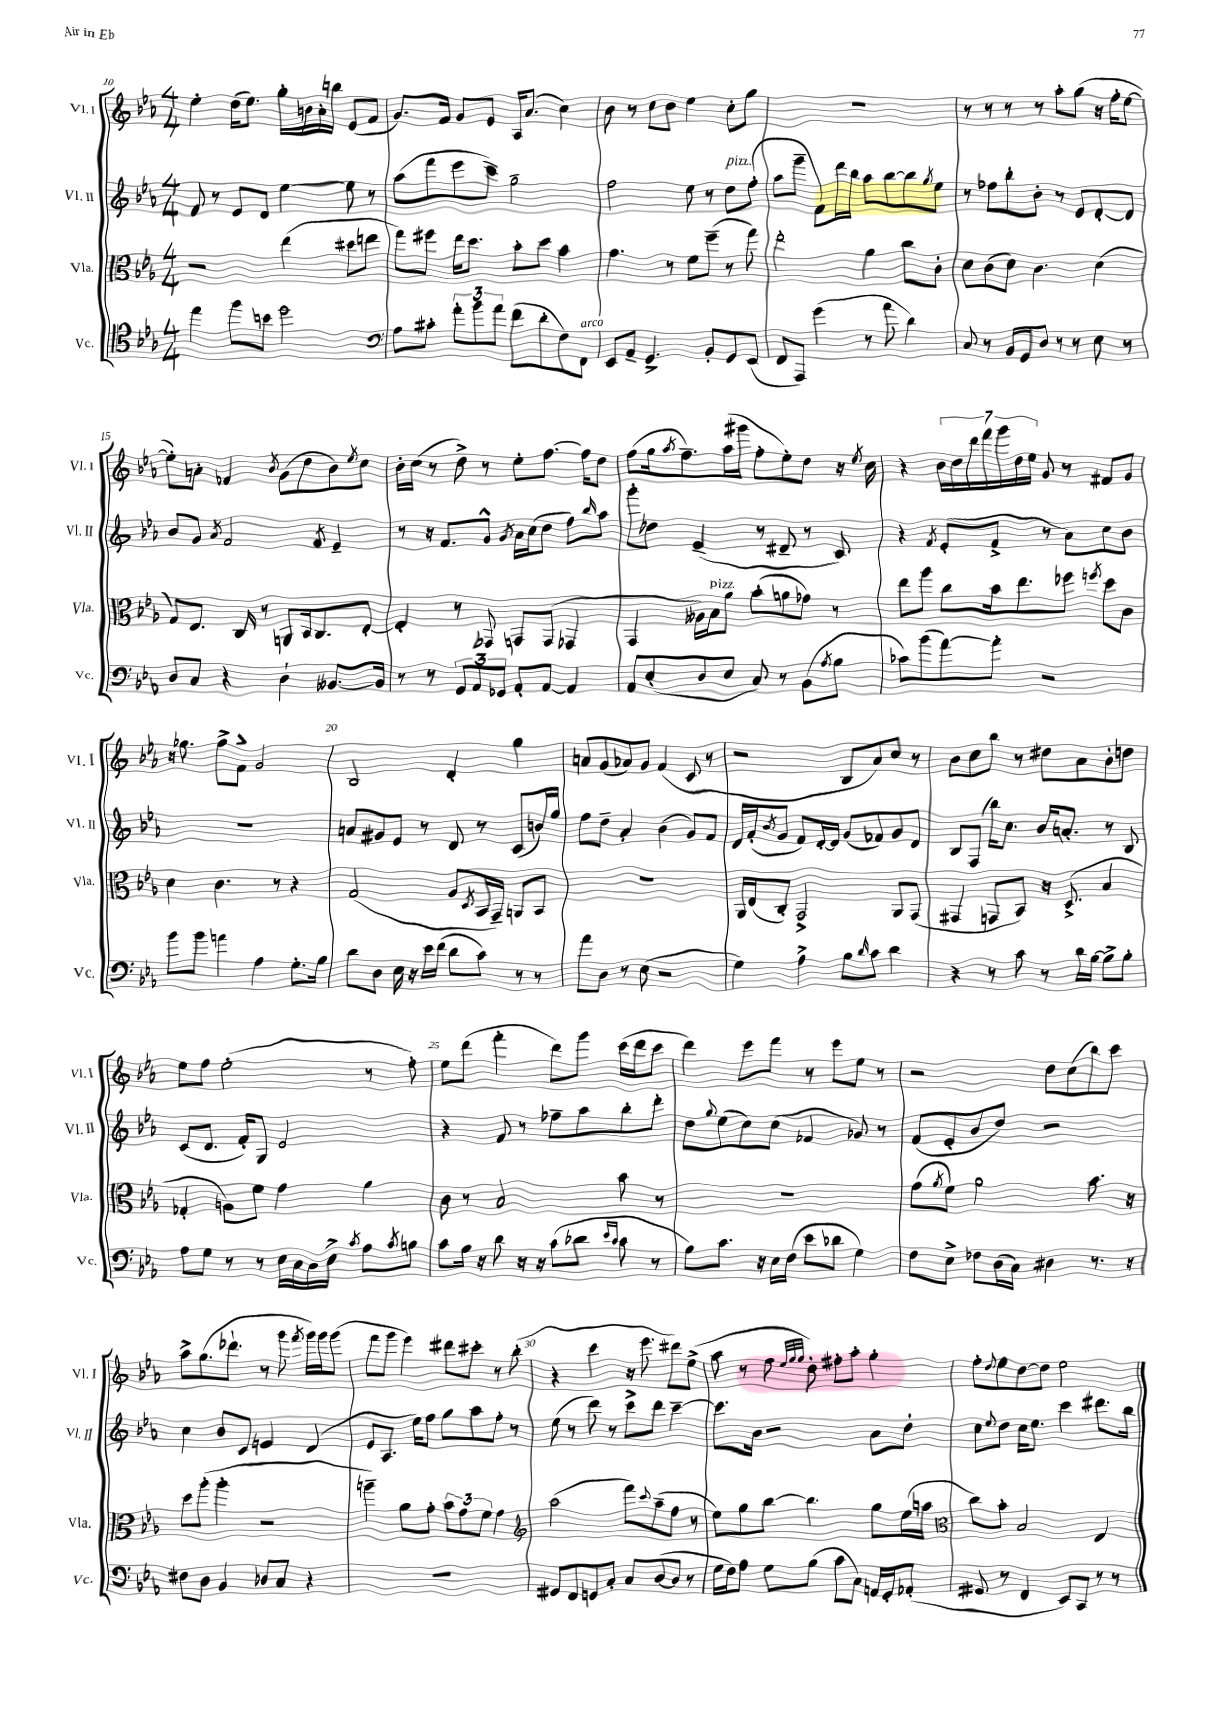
<<
\new StaffGroup <<
\new Staff = "s0" \with { instrumentName = "Vl. I" shortInstrumentName = "Vl. I" } {
    \clef treble \key ees \major \numericTimeSignature \time 4/4
    ees''4-. d''16( ees''8.) g''16-. b'16 aes'16-. b''16 ees'8( f'8 |
    g'8.) f'16 g'8 ees'8 aes16 aes'8.( c''4) |
    bes'8 r8 c''8 bes'8 ees''4 c''8-. g''8 |
    R1 |
    r8 r8 r8 r8 aes''8-. g''8( r16 f''16-. ees''8~ |
    ees''8-.) a'8-. fes'4 \acciaccatura { bes'8 } g'8( d''8 bes'8) \acciaccatura { ees''8 } c''8 |
    bes'16-. c''16( r8 d''8->) r8 ees''8-. f''8.~ f''16 d''8 |
    f''8( g''16 \acciaccatura { aes''8 } f''8.--) aes''16( gis'''16 f''8-. ees''8-.) d''8 r16 \acciaccatura { ees''8 } c''16 |
    r4 \tuplet 7/4 { bes'16 d''16 d'''16 f'''16 g'''16 d''16 ees''16 } g'8 r8 fis'8 g'8 |
    r16 ges''8. f''8-> f'8-> g'2 |
    bes2 d'4-. g''4 |
    a'8 g'8( aes'8) g'8 f'4( c'8 r8 |
    r2 bes8 aes'8) c''8 r8 |
    bes'8 c''8 bes''8 r8 dis''8 aes'8 bes'8-. d''8 |
    ees''8 f''8 ees''2-.( r8 f''8-.) |
    ees''8 d'''8( f'''4-. d'''8) g'''8 c'''16( d'''16 c'''8 |
    d'''4) ees'''8 f'''8 r8 ees'''8 ees''8 r8 |
    r2 d''8 c''8( bes''8) c'''8 |
    aes''8-> g''8.( des'''8.-! r8 g'''8 \acciaccatura { f'''8 } g'''16) g'''16 g'''8( |
    f'''8 g'''8 ees'''4) dis'''8 cis'''8-. r8 bes''8-.( |
    r4 c'''4 r16 ees'''8. dis'''8) ees''8->( |
    aes''8 r8 f''8 \grace { ees''32 g''32 g''32 } d''8-.) fis''8-. aes''8-. g''4-. |
    f''8-. \appoggiatura { d''8 } ees''8 d''8~ d''8 ees''2 \bar "|." |
}
\new Staff = "s1" \with { instrumentName = "Vl. II" shortInstrumentName = "Vl. II" } {
    \clef treble \key ees \major \numericTimeSignature \time 4/4
    f'8 r8 ees'8 d'8 ees''4~ ees''8 r8 |
    aes''8( f'''8 ees'''8 c'''8--) g''2-- |
    f''2 ees''8 r8 d''8^\markup { \italic "pizz." } f''8-.( |
    aes''8 g'''8-- f'8) d'''16 bes''16 aes''8 bes''8~ bes''8 \acciaccatura { g''8 } ees''8 |
    r8 fes''8 bes''8-. bes'8-. r8 ees'8 d'8~-. d'8 |
    bes'8 g'8 \acciaccatura { aes'8 } f'2 \acciaccatura { f'8 } ees'4-- |
    r8 r16 f'8. g'8-^ \acciaccatura { g'8 } aes'16 c''16( d''8 f''8) \grace { bes''16 } aes''8 |
    g'''8-. des''8 ees'4--( r8 dis'8-- r8 c'8) |
    r4 \acciaccatura { f'8 } ees'8-.( f'8-> r8 aes'8) c''8 bes'8 |
    R1 |
    a'8 gis'8 ees'8 r8 d'8 r8 c'8( b'16) g''16 |
    f''8 d''8-- aes'4-. bes'4( g'8) f'8 |
    d'16 f'16-.( \acciaccatura { bes'8 } g'8 f'8) d'16~-. d'16 g'8( fes'8) g'8 d'8 |
    bes8 f8( bes''16) c''8. bes'16 a'8.-. r8 bes8 |
    c'8( d'8. f'16-.) g8 ees'2 |
    r4 f'8 r8 fes''8-- aes''8 bes''8-. d'''8-. |
    d''8 \appoggiatura { g''8 } ees''8( c''8) c''8( fes'4 ges'8) r8 |
    f'8( ees'8-. bes'8 d''8) r2 |
    c''4 bes'8 c'8 e'4 d'4( |
    ees'8 aes8. ees''16) f''8 g''8 aes''8 f''8-. r8 |
    ees''8( r8 d'''8) r8 c'''8-> d'''8 c'''4~-- |
    c'''8. bes'16 r2 aes'8 d''8-. |
    c''8 \appoggiatura { ees''8 } d''8 c''16 ees''8. c'''4 dis'''8. bes''16 \bar "|." |
}
\new Staff = "s2" \with { instrumentName = "Vla." shortInstrumentName = "Vla." } {
    \clef alto \key ees \major \numericTimeSignature \time 4/4
    r2 ees''4( dis''8 e''8 |
    g''8) fis''8 ees''16 d''8. bes'8-. d''8 bes'4 |
    g'4. r8 f'8 f''8--( r8 g''8) |
    ees''2-. aes'4 c''8 c'8-. |
    d'8 c'8( d'8) c'4. d'4( |
    g8) ees8. c16 r8 a,8 bes,16 c8. ees8~-. |
    ees4-. r8 ges,8 g,8 g,8( ges,4 |
    g,4 aeses16) bes16^\markup { \italic "pizz." } aes'8 bes'8-.( a'8 ges'8) r8 |
    ees''8 aes''8 c''8 bes'16 ees''8. fes''8 \acciaccatura { f''8 } d''8 c'8 |
    d'4 c'4. r8 r4 |
    g2( aes8 \acciaccatura { d8 } bes,16 g,16--) a,8 bes,8 |
    R1 |
    aes,16 ees16( c8-.) g,2-> aes,8 g,8( |
    gis,4 g,8 bes,8) r16 d8.->( bes4 |
    ges4-. a8) f'8 g'4 aes'4 |
    c'8 r8 bes2 bes'8 r8 |
    R1 |
    g'8( \acciaccatura { aes'8 } f'8) aes'2 bes'8. r16 |
    d''8 aes''8-.( aes''4-. r2 |
    a''4--) aes'8 g'8-. \tuplet 3/2 { bes'8 g'8 f'8 } g'4 |
    \clef treble aes''2( f'''8) \appoggiatura { c'''8 } aes''8--( f''8 r8 |
    ees''8) g''8 bes''8~ bes''4. g''8 ees''16( a''16 |
    \clef alto c''8) bes'8-. bes2 ees4 \bar "|." |
}
\new Staff = "s3" \with { instrumentName = "Vc." shortInstrumentName = "Vc." } {
    \clef tenor \key ees \major \numericTimeSignature \time 4/4
    ees''4 f''8 b'8 d''2 |
    \clef bass aes8 cis'8-. \tuplet 3/2 { aes'8-. bes'8 aes'8 } f'8( d'8-. f8) f,8^\markup { \italic "arco" } |
    ees,8 aes,8-- g,4.-> bes,8-. g,8 ees,8( |
    f,8 aes,,8) g'4( r8 aes'8 d'4) |
    c8 r8 bes,16 g,16 d8 r8 r8 ees8 r8 |
    d8 c8 r4 d4-! beses,8.~ beses,16 |
    r8 r8 \tuplet 3/2 { g,8 aes,8 ges,8 } aes,8-. aes,8~ aes,4 |
    aes,8 ees8-.( d8 ees8 c8) r8 bes,8( \acciaccatura { aes8 } bes8 |
    ces'8) bes'8( aes'8~) aes'8-. r2 |
    bes'8 bes'8 a'4 aes4 g8.-. bes16 |
    d'8 d8 ees16 r16 ees'16 f'16( d'8 c'8) r8 r8 |
    aes'8 d8 r8 ees8( r2 |
    g4) aes4-> bes8 \grace { d'16 } c'8 d'4 |
    r4 r8 c'8 r8 d'16 bes16~ bes8-> bes8-. |
    aes8 g8 r8 r8 ees16 c16 d16 ees16-> \acciaccatura { c'8 } aes8 \acciaccatura { c'8 } b8 |
    c'8 bes16 r16 d'8 r16 r16 c'8( des'8 \grace { ees'16 c'16 } c'8 r8 |
    bes8) c'8. r16 ees16 f16( ees'8 des'8 g4) |
    f8 ees8-> fes8 d16( c16) dis4 r8. r16 |
    fis8 d8 bes,4 des8 c8 r4 |
    R1 |
    gis,8 f,8 g,8 c8-. c8 d8~( d8 r8 |
    g16 f16) aes8 g8 bes8( c'8 c8) a,16 g,16-. aes,8-.( |
    gis,8 r8 f,4 ees,8) c,8 r8 r8 \bar "|." |
}
>>
>>
\layout { \context { \Score currentBarNumber = #10 \override BarNumber.break-visibility = ##(#f #t #t) barNumberVisibility = #(every-nth-bar-number-visible 5) } }
